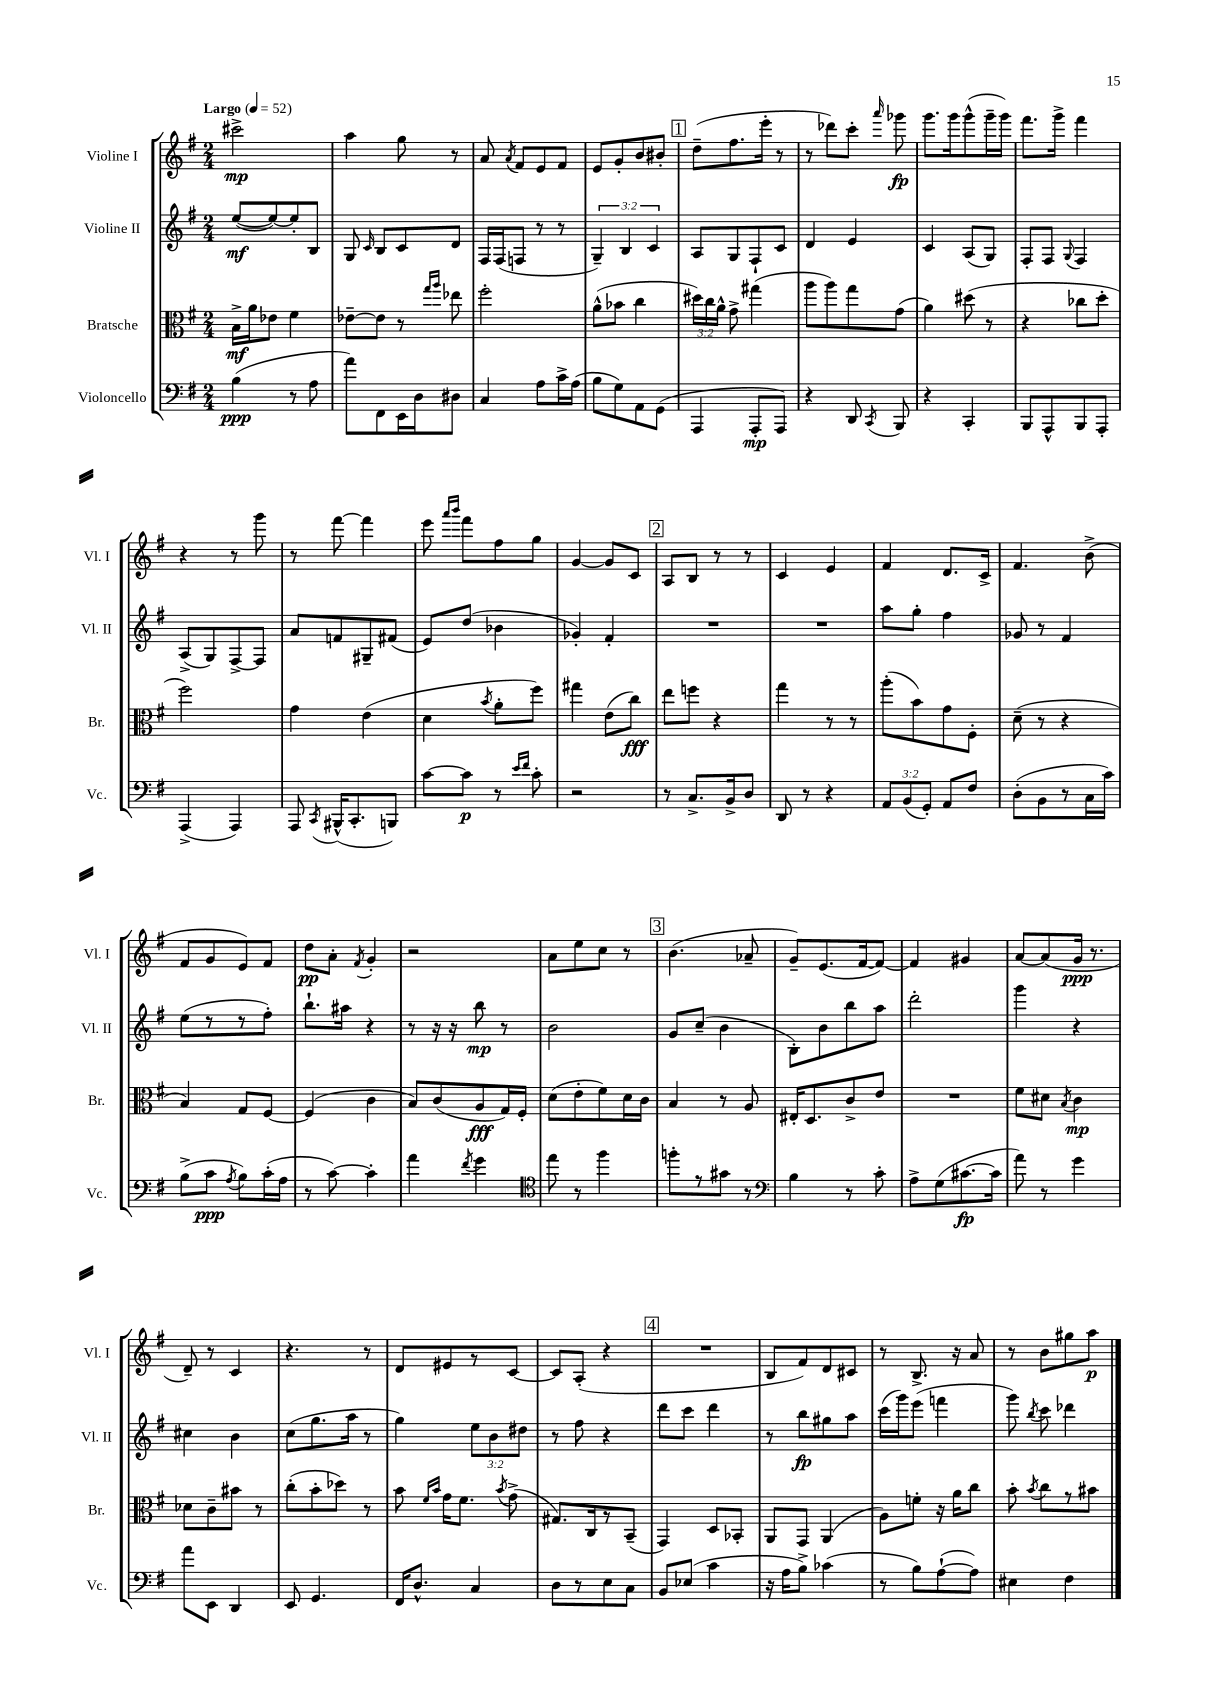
<<
\new StaffGroup <<
\new Staff = "s0" \with { instrumentName = "Violine I" shortInstrumentName = "Vl. I" } {
    \clef treble \key g \major \numericTimeSignature \time 2/4 \tempo "Largo" 4 = 52
    \autoBeamOff cis'''2->\mp |
    a''4 g''8 r8 |
    a'8 \acciaccatura { a'8 } fis'8[ e'8 fis'8] |
    e'8[ g'8-. b'8 bis'8]-. |
    \mark \markup { \box "1" } d''8[--( fis''8. e'''16]-. r8 |
    r8 des'''8[) c'''8]-. \grace { a'''16 } ges'''8\fp |
    g'''8.[ g'''16 g'''8-^( g'''16-- g'''16]) |
    fis'''8.[ g'''16]-> fis'''4 |
    r4 r8 g'''8 |
    r8 fis'''8~ fis'''4 |
    e'''8 \grace { a'''16[ b'''16] } fis'''8[ fis''8 g''8] |
    g'4~ g'8[ c'8] |
    \mark \markup { \box "2" } a8[ b8] r8 r8 |
    c'4 e'4 |
    fis'4 d'8.[ c'16]-> |
    fis'4. b'8->( |
    fis'8[ g'8 e'8) fis'8] |
    d''8[\pp a'8]-. \acciaccatura { fis'8 } g'4-. |
    r2 |
    a'8[ e''8 c''8] r8 |
    \mark \markup { \box "3" } b'4.( aes'8-- |
    g'8[--) e'8.( fis'16~ fis'8]~) |
    fis'4 gis'4 |
    a'8[~ a'8( g'16]\ppp r8. |
    d'8--) r8 c'4 |
    r4. r8 |
    d'8[ eis'8 r8 c'8]~ |
    c'8[ a8]-.( r4 |
    \mark \markup { \box "4" } R2 |
    b8[ fis'8) d'8 cis'8] |
    r8 b8.-> r16 a'8 |
    r8 b'8[ gis''8 a''8]\p \bar "|." |
}
\new Staff = "s1" \with { instrumentName = "Violine II" shortInstrumentName = "Vl. II" } {
    \clef treble \key g \major \numericTimeSignature \time 2/4 \override Staff.TupletNumber.text = #tuplet-number::calc-fraction-text
    \autoBeamOff e''8[~\mf( e''8~) e''8-. b8] |
    g8 \grace { c'16 } b8[ c'8 d'8] |
    fis16[ fis16( f8] r8 r8 |
    \tuplet 3/2 { g4--) b4 c'4 } |
    \mark \markup { \box "1" } a8[ g8 fis8-! c'8] |
    d'4 e'4 |
    c'4 a8[( g8]) |
    fis8[-. fis8] \appoggiatura { g8 } fis4 |
    a8[->( g8) fis8~-> fis8] |
    a'8[ f'8 gis8-- fis'8]( |
    e'8[) d''8]( bes'4 |
    ges'4-.) fis'4-. |
    \mark \markup { \box "2" } R2 |
    R2 |
    a''8[ g''8]-. fis''4 |
    ges'8 r8 fis'4 |
    e''8[( r8 r8 fis''8]-.) |
    b''8.[-! ais''16] r4 |
    r8 r16 r16 b''8\mp r8 |
    b'2 |
    \mark \markup { \box "3" } g'8[ c''8]--( b'4 |
    b8[-.) b'8 b''8 a''8] |
    d'''2-. |
    g'''4 r4 |
    cis''4 b'4 |
    c''8[( g''8. a''16] r8 |
    g''4) \tuplet 3/2 { e''8[ b'8 dis''8] } |
    r8 fis''8 r4 |
    \mark \markup { \box "4" } d'''8[ c'''8] d'''4 |
    r8 b''8[\fp gis''8 a''8] |
    c'''16[( g'''16) e'''8]( f'''4 |
    g'''8) \acciaccatura { b''8 } c'''8 des'''4 \bar "|." |
}
\new Staff = "s2" \with { instrumentName = "Bratsche" shortInstrumentName = "Br." } {
    \clef alto \key g \major \numericTimeSignature \time 2/4 \override Staff.TupletNumber.text = #tuplet-number::calc-fraction-text
    \autoBeamOff b16[->\mf a'16 ees'8] fis'4 |
    ees'8[~-- ees'8] r8 \grace { g''16[ a''16] } ees''8 |
    fis''2-. |
    a'8[-^( bes'8] c''4 |
    \mark \markup { \box "1" } \tuplet 3/2 { dis''16[) c''16 a'16]-^ } g'8-> gis''4( |
    a''8[ a''8) g''8 g'8]( |
    a'4) dis''8( r8 |
    r4 ces''8[ d''8]-. |
    fis''2) |
    g'4 e'4( |
    d'4 \acciaccatura { b'8 } a'8[-. fis''8]) |
    gis''4 e'8[( c''8]\fff) |
    \mark \markup { \box "2" } e''8[ f''8] r4 |
    g''4 r8 r8 |
    a''8[-.( b'8) g'8 fis8]-. |
    d'8--( r8 r4 |
    b4) g8[ fis8]~ |
    fis4( c'4 |
    b8[) c'8( a8\fff g16) fis16]-. |
    d'8[( e'8-. fis'8) d'16 c'16] |
    \mark \markup { \box "3" } b4 r8 a8 |
    eis16[-. d8. c'8-> e'8] |
    R2 |
    fis'8[ dis'8] \acciaccatura { b8 } c'4\mp |
    des'8[ c'8-- bis'8] r8 |
    c''8[-.( b'8-. des''8]) r8 |
    b'8 \grace { fis'16[ b'16] } g'16[ fis'8.] \acciaccatura { b'8 } g'8->( |
    gis8.[) c16 r8 b,8]--( |
    \mark \markup { \box "4" } g,4) d8[ bes,8]-. |
    a,8[ g,8] a,4( |
    a8[) f'8]-. r16 a'16[ c''8] |
    b'8-. \acciaccatura { b'8 } c''8[ r8 bis'8] \bar "|." |
}
\new Staff = "s3" \with { instrumentName = "Violoncello" shortInstrumentName = "Vc." } {
    \clef bass \key g \major \numericTimeSignature \time 2/4 \override Staff.TupletNumber.text = #tuplet-number::calc-fraction-text
    \autoBeamOff b4\ppp( r8 a8 |
    a'8[) fis,8 e,16 d16 dis8] |
    c4 a8[ c'16-> a16]( |
    b8[ g8) a,8 g,8]( |
    \mark \markup { \box "1" } a,,4 a,,8[-.\mp a,,8]) |
    r4 d,8 \acciaccatura { c,8 } b,,8 |
    r4 c,4-. |
    b,,8[ a,,8-^ b,,8 a,,8]-. |
    a,,4->( a,,4) |
    a,,8 \acciaccatura { c,8 } bis,,16[-^( c,8.-. b,,8]) |
    c'8[~ c'8]\p r8 \grace { e'16[ fis'16] } c'8-. |
    r2 |
    \mark \markup { \box "2" } r8 c8.[-> b,16-> d8] |
    d,8 r8 r4 |
    \tuplet 3/2 { a,8[ b,8( g,8]-.) } a,8[ fis8] |
    d8[-.( b,8 r8 c16 c'16]) |
    b8[->( c'8]\ppp \acciaccatura { a8 } b8[) c'16-.( a16] |
    r8 c'8~) c'4-. |
    a'4 \acciaccatura { fis'8 } g'4 |
    \clef tenor e''8 r8 fis''4 |
    \mark \markup { \box "3" } f''8[-. r8 gis'8] r8 |
    \clef bass b4 r8 c'8-. |
    a8[-> g8( cis'8.~\fp cis'16] |
    a'8) r8 g'4 |
    a'8[ e,8] d,4 |
    e,8 g,4. |
    fis,16[ d8.]-^ c4 |
    d8[ r8 e8 c8] |
    \mark \markup { \box "4" } b,8[ ees8]( c'4 |
    r16 a16[ b8]->) ces'4( |
    r8 b8[) a8~-!( a8]) |
    eis4 fis4 \bar "|." |
}
>>
>>
\layout { \context { \Score \remove "Bar_number_engraver" } }
